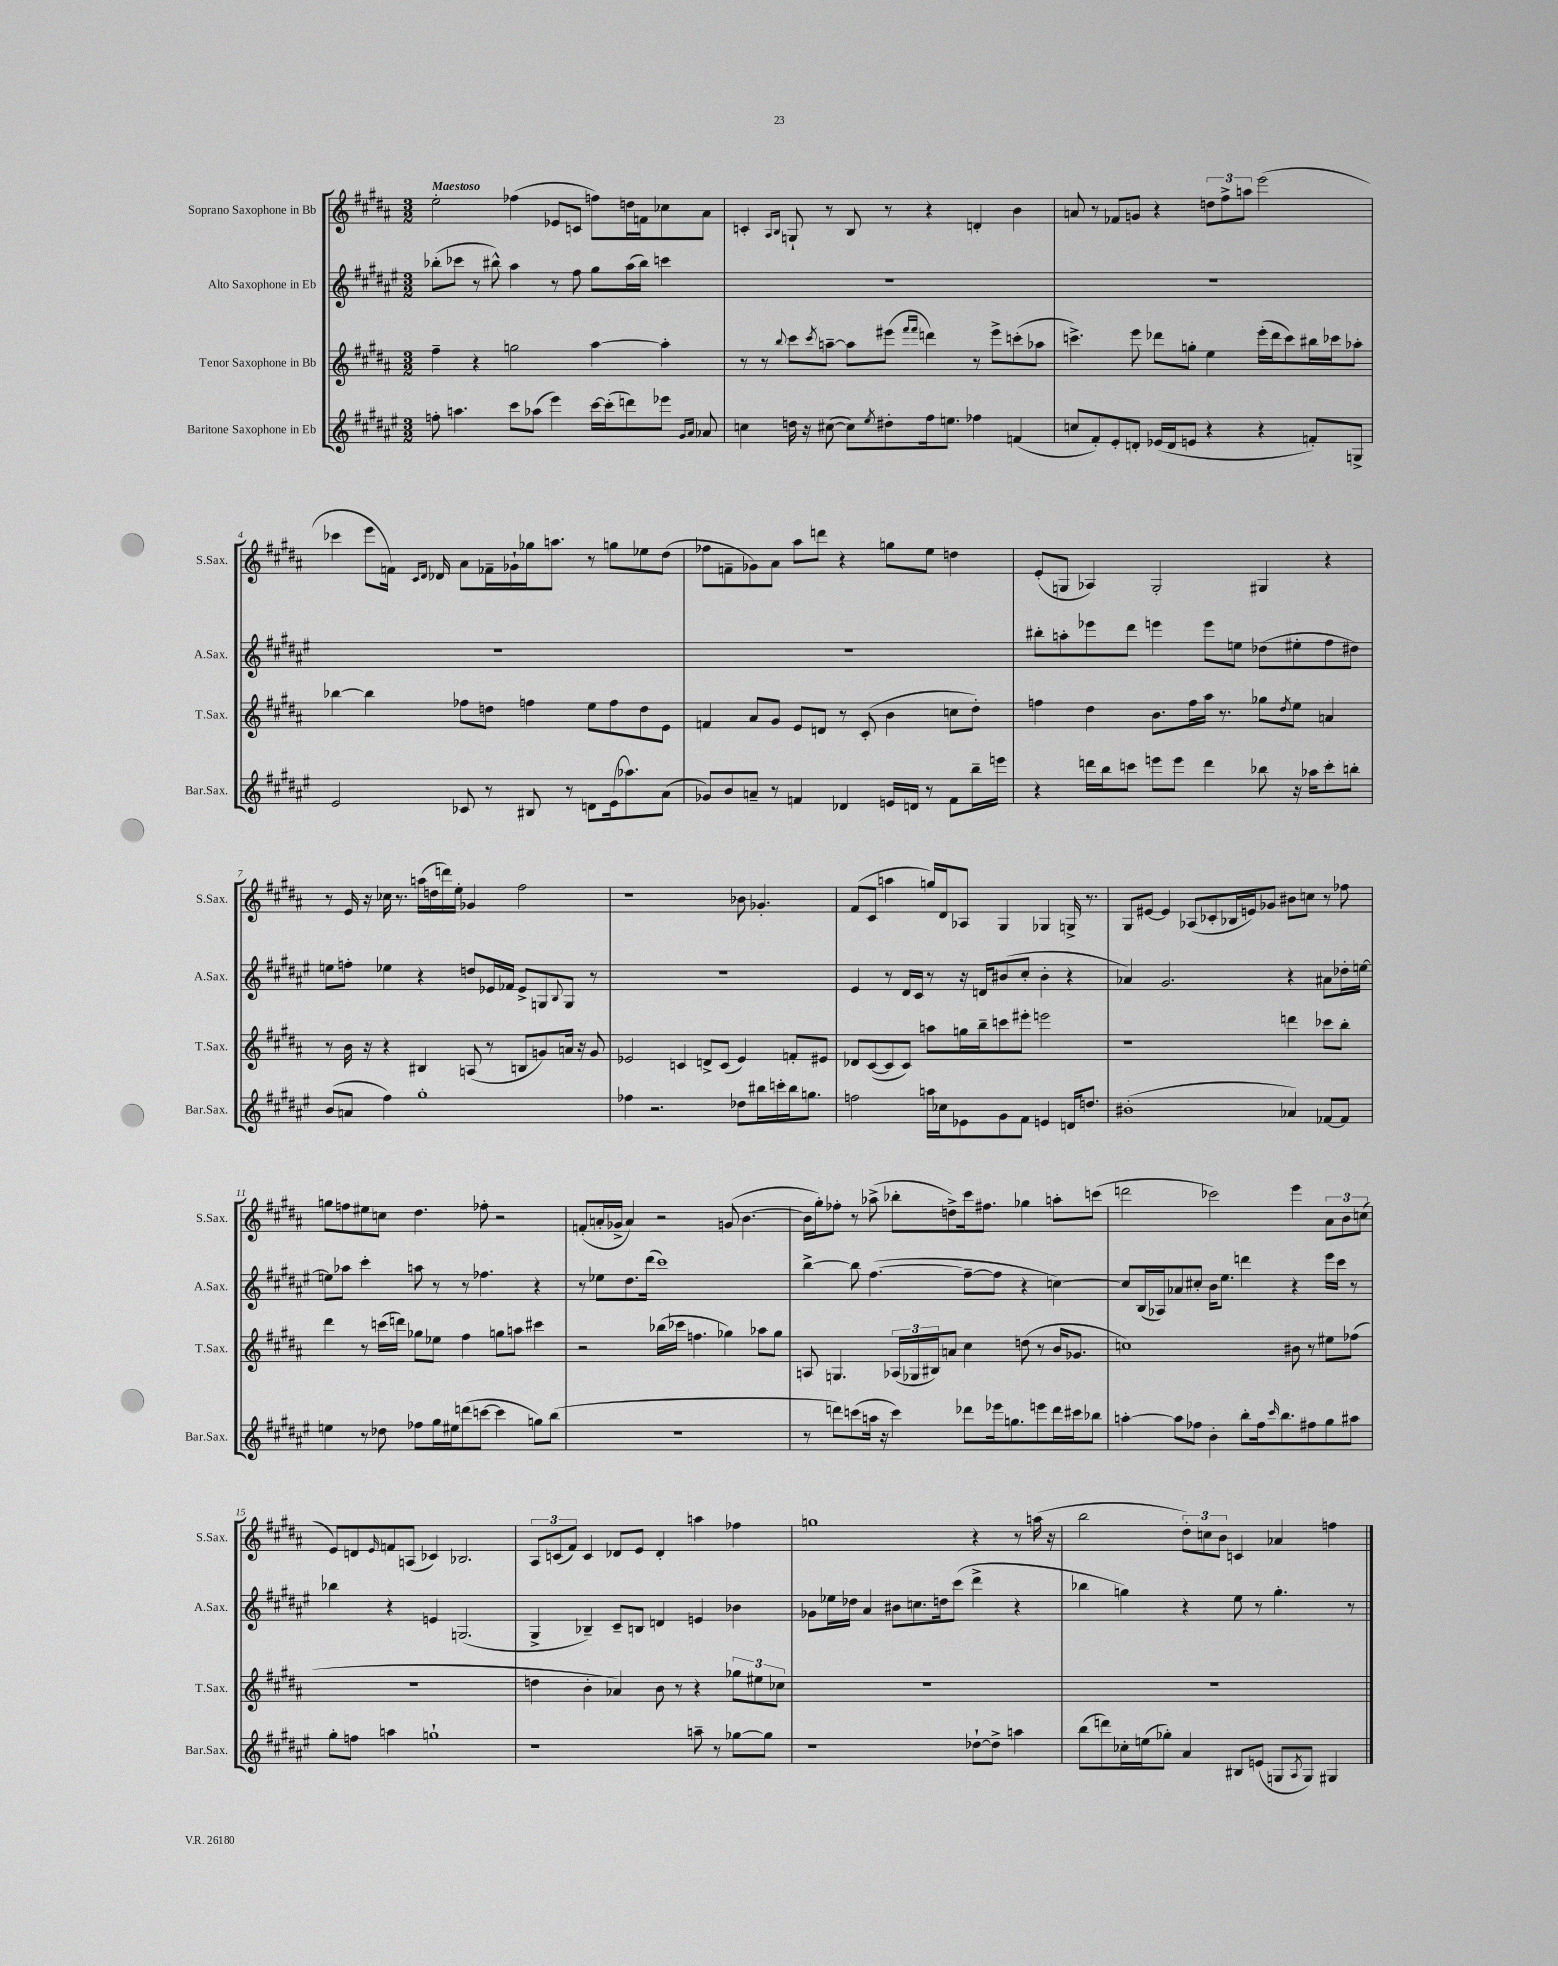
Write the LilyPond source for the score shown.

<<
\new StaffGroup <<
\new Staff = "s0" \with { instrumentName = "Soprano Saxophone in Bb" shortInstrumentName = "S.Sax." } {
    \clef treble \key b \major \numericTimeSignature \time 3/2 \tempo "Maestoso"
    e''2-. fes''4( ees'8 c'8 f''8) d''16 f'16 ces''8 ais'8 |
    c'4-. \grace { ais16 b16 } g8-! r8 b8 r8 r4 d'4-. b'4 |
    a'8 r8 fes'8 g'8 r4 \tuplet 3/2 { d''8 fis''8-> a''8 } e'''2( |
    ces'''4 e'''8 f'16) \grace { cis'16 dis'16 } des'16 ais'8 fes'16-- ges'16-! ges''16 a''8. r8 g''8 ees''8 dis''8( |
    fes''8 f'8-- ges'8) ais'8 ais''8 d'''8 r4 g''8 e''8 d''4 |
    e'8-.( g8 aes4) g2-. gis4 r4 |
    r8 e'16 r16 ces''16 r8. a''16( d''16 d'''16) e''16-. ges'4 fis''2 |
    r1 bes'8 ges'4.-. |
    fis'8( cis'8 a''4 g''16) dis'16 aes8 gis4 ges4 g16-> r8. |
    gis8 eis'8~ eis'4 aes8( ces'8-. bes16 e'16) ges'8 bis'8 c''8 r8 fes''8 |
    g''8 f''8 eis''8 c''8 dis''4. fes''8-. r2 |
    f'8-.( a'16-. ges'16-> a'4) r2 g'8( b'4.~ |
    b'16 gis''16-.) fes''8-. r8 aes''8->( bes''8-. d''8->) cis'''16 fis''8. ges''4 a''8-. c'''8( |
    d'''2 ces'''2) e'''4 \tuplet 3/2 { ais'8 b'8 c''8( } |
    e'8) d'8 \grace { e'16 } f'8 a8( ces'4) bes2. |
    \tuplet 3/2 { ais8 c'8( fis'8) } c'4 des'8 e'8 des'4-. a''4 fes''4 |
    g''1 r4 r8 a''16( r16 |
    b''2 \tuplet 3/2 { dis''8-.) c''8 b'8 } c'4 aes'4 f''4 \bar "|." |
}
\new Staff = "s1" \with { instrumentName = "Alto Saxophone in Eb" shortInstrumentName = "A.Sax." } {
    \clef treble \key fis \major \numericTimeSignature \time 3/2
    bes''8-.( ces'''8 r8 bis''8-^) ais''4 r8 fis''8 gis''8 ais''16( bis''16) c'''4 |
    R1. |
    R1. |
    R1. |
    R1. |
    bis''8-. a''8-. ees'''8 dis'''8 e'''4 e'''8 e''8 des''8( eis''8-. fis''8 dis''8) |
    e''8 f''8-. ees''4 r4 d''8 ees'16 fes'16 ees'8-> g8 \appoggiatura { b8 } g8 r8 |
    R1. |
    eis'4 r8 dis'16 cis'16 r8 r16 d'16 bis'8( cis''8-. bis'4-. r4 |
    aes'4) gis'2. r4 ais'8 des''16-. e''16~ |
    e''8 aes''8 cis'''4-. a''8 r8 r8 fes''4. r4 |
    r8 ees''8 dis''8. dis'''16( cis'''1) |
    b''4~-> b''8 fis''4.~( fis''8~-- fis''8 r4 c''4~) |
    c''8 b16( aes16) aes'8 cis''8-. b'16 eis''8. d'''4 r4 eis'''16 cis'''16 r8 |
    bes''4 r4 e'4 g2.( |
    gis4-> bes4--) cis'8-- b8 d'4 e'4 bes'4 |
    ges'8 ees''16 des''16 ais'4 bis'8 c''8. d''16 cis'''8( dis'''4-> r4 |
    bes''4 g''4) r4 eis''8 r8 g''4.-. r8 \bar "|." |
}
\new Staff = "s2" \with { instrumentName = "Tenor Saxophone in Bb" shortInstrumentName = "T.Sax." } {
    \clef treble \key b \major \numericTimeSignature \time 3/2
    fis''4-- r4 g''2 ais''4~ ais''4-. |
    r8 r8 \appoggiatura { b''8 } cis'''8 \acciaccatura { cis'''8 } a''8~-- a''8 eis'''8( \grace { fis'''16 fis'''16 } d'''4) r8 eis'''8-> c'''8-.( aes''8 |
    c'''4.->) e'''8 des'''8 g''8-. e''4 e'''16-.( des'''16 c'''8) bis''16 ces'''16 aes''8-. |
    bes''4~ bes''4 fes''8 d''8 f''4 e''8 f''8 d''8 e'8 |
    f'4 ais'8 gis'8 e'8 d'8 r8 cis'8-.( b'4 c''8 dis''8-.) |
    f''4 dis''4 b'8. f''16 ais''16 r8. ges''8 \acciaccatura { dis''8 } e''8 a'4 |
    r8 b'16 r16 r4 bis4 a8( r8 b8 g'8) a'16 r16 g'8 |
    ees'2 c'4 d'8-> c'8( ees'4) f'8-. eis'8 |
    des'8 cis'8~( cis'8 cis'8) a''8 g''16 b''16-- c'''8 eis'''8-. e'''2 |
    r1 d'''4 ces'''8 b''8-. |
    dis'''4 r8 c'''16( d'''16) ges''8 ees''8 fis''4 g''8 a''8 cis'''4 |
    r2 bes''16( ces'''16 f''4. ges''4) aes''8 ges''8 |
    a8 g4. \tuplet 3/2 { aes16( ges16 bis16) } a'8 cis''4 d''8( r8 b'16 ges'8. |
    c''1) bis'8 r8 eis''8 fes''8( |
    R1. |
    d''4 b'4-. aes'4) b'8 r8 r4 \tuplet 3/2 { ges''8 eis''8 ces''8 } |
    R1. |
    R1. \bar "|." |
}
\new Staff = "s3" \with { instrumentName = "Baritone Saxophone in Eb" shortInstrumentName = "Bar.Sax." } {
    \clef treble \key fis \major \numericTimeSignature \time 3/2
    f''8-. a''4. cis'''8 aes''8( eis'''4) cis'''16~ cis'''16-.( d'''8) ees'''8 \grace { gis'16 ais'16 } aes'8 |
    c''4 d''16 r16 cis''8~( cis''8) \acciaccatura { eis''8 } dis''8-. fis''16 e''8. fes''4 f'4( |
    c''8 fis'8-.) eis'8-. d'8-. ees'16( d'16 e'8 r4 r4 f'8-.) g8-> |
    eis'2 ces'8 r8 bis8 r8 d'8 eis'16( aes''8.) ais'8( |
    ges'8) b'8 a'8-- r8 f'4 des'4 e'16 d'16 r8 f'8 b''16-- e'''16 |
    r4 d'''16 b''16 c'''8 e'''8 e'''8 d'''4 bes''8 r16 aes''16 c'''8-. b''8-. |
    b'8( a'8 fis''4) gis''1-. |
    fes''4 r2. des''8 bis''16 c'''16-. bis''16 g''8. |
    f''2 a''16 ces''16 ees'8 gis'8 fis'8 e'4 d'16 d''8. |
    bis'1-.( aes'4) fes'8~ fes'8 |
    e''4 r8 des''8 fes''8 gis''16 eis''16 d'''8( c'''8~ c'''4 g''8) b''8( |
    R1. |
    r8 d'''8) c'''8( a''16 r16 c'''4) des'''8 ees'''16 g''8. e'''8 des'''16 cis'''16 bes''8 |
    a''4~-. a''8 fes''8 b'4-. b''8-. fes''16 \grace { cis'''16 } b''8. fis''8 gis''8 ais''8 |
    gis''8-. f''8 a''4 g''1-! |
    r1 a''8-- r8 ges''8~ ges''8 |
    r1 des''8~-! des''8-> a''4 |
    b''8( d'''8) ces''16-. e''16( ges''8-.) ais'4 bis8 e'8( g8 \acciaccatura { ais8 } g8) gis4 \bar "|." |
}
>>
>>
